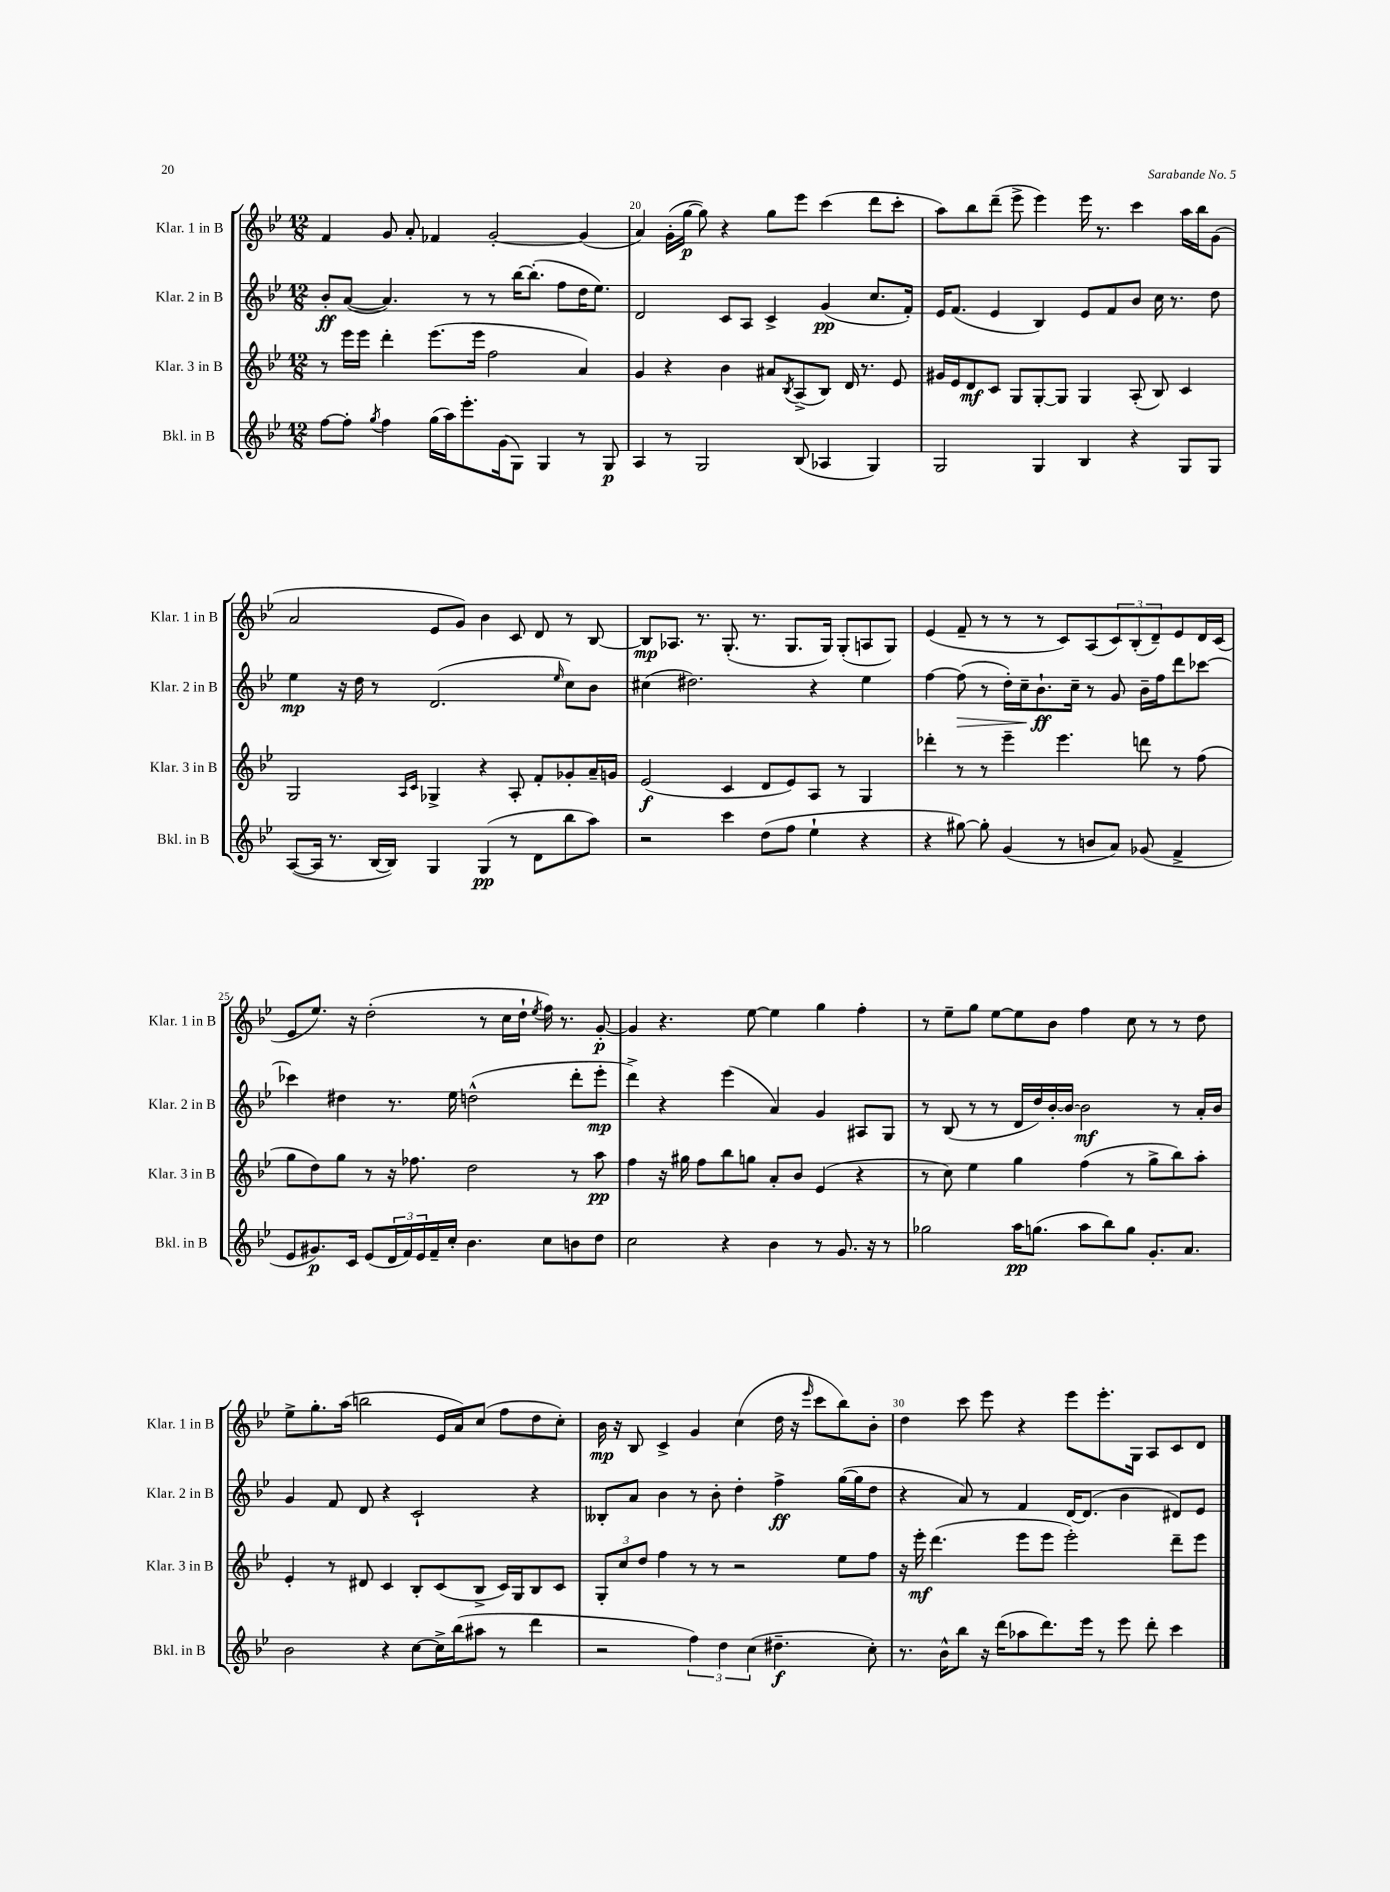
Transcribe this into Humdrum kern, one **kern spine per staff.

**kern	**dynam	**kern	**dynam	**kern	**dynam	**kern	**dynam
*part4	*part4	*part3	*part3	*part2	*part2	*part1	*part1
*staff4	*staff4	*staff3	*staff3	*staff2	*staff2	*staff1	*staff1
*I"Bkl. in B	*	*I"Klar. 3 in B	*	*I"Klar. 2 in B	*	*I"Klar. 1 in B	*
*I'Bkl. in B	*	*I'Klar. 3 in B	*	*I'Klar. 2 in B	*	*I'Klar. 1 in B	*
*clefG2	*	*clefG2	*	*clefG2	*	*clefG2	*
*k[b-e-]	*	*k[b-e-]	*	*k[b-e-]	*	*k[b-e-]	*
*M12/8	*	*M12/8	*	*M12/8	*	*M12/8	*
=19	=19	=19	=19	=19	=19	=19	=19
[8ff\L	.	8r	.	8b-'/L	ff	4f/	.
8ff'\J]	.	16eee-\LL	.	([8a/J	.	.	.
.	.	16eee-\JJ	.	.	.	.	.
8qgg/	.	.	.	.	.	.	.
4ff\	.	4ddd'\	.	4.a/])	.	8g/	.
.	.	.	.	.	.	8a'/	.
(16gg\LL	.	(8.eee-\L	.	.	.	4f-X/	.
16aa\J)	.	.	.	.	.	.	.
8.eee-'\	.	.	.	8r	.	.	.
.	.	16eee-\Jk	.	.	.	.	.
.	.	2ff\	.	8r	.	[2g'/	.
(16g\k	.	.	.	.	.	.	.
8G\J)	.	.	.	[16bb-\KL	.	.	.
.	.	.	.	(8.bb-'\J]	.	.	.
4G/	.	.	.	.	.	.	.
.	.	.	.	8ff\L	.	.	.
8r	.	4a/)	.	16dd\K	.	(4g/]	.
.	.	.	.	8.ee-\J)	.	.	.
8G/	p	.	.	.	.	.	.
=20	=20	=20	=20	=20	=20	=20	=20
4A/	.	4g/	.	2d/	.	4a/)	.
8r	.	4r	.	.	.	(16g'\LL	.
.	.	.	.	.	.	[16gg\JJ	p
2G/	.	.	.	.	.	8gg\])	.
.	.	4b-\	.	8c/L	.	4r	.
.	.	.	.	8A/J	.	.	.
.	.	8a#X/L	.	4c^/	.	8gg\L	.
.	.	8qB-/	.	.	.	.	.
(8B-/	.	(8A^/	.	.	.	8eee-\J	.
4A-X/	.	8B-/J)	.	(4g/	pp	(4ccc\	.
.	.	16d/	.	.	.	.	.
.	.	8.r	.	.	.	.	.
4G/)	.	.	.	8.cc/L	.	8ddd\L	.
.	.	8e-/	.	.	.	8ccc'\J	.
.	.	.	.	16f'/Jk)	.	.	.
=21	=21	=21	=21	=21	=21	=21	=21
2G/	.	16g#X/LL	.	16e-/KL	.	8aa\L)	.
.	.	16e-/J	.	(8.f/J	.	.	.
.	.	8d/	mf	.	.	8bb-\	.
.	.	8c/J	.	4e-/	.	(8ddd~\J	.
.	.	8G/L	.	.	.	8eee-^\	.
4G/	.	[8G'/	.	4B-/)	.	4eee-\)	.
.	.	8G/J]	.	.	.	.	.
4B-/	.	4G/	.	8e-/L	.	16eee-\	.
.	.	.	.	.	.	8.r	.
.	.	.	.	8f/	.	.	.
4r	.	(8A'/	.	8b-/J	.	4ccc\	.
.	.	8B-/)	.	16cc\	.	.	.
.	.	.	.	8.r	.	.	.
8G/L	.	4c/	.	.	.	16aa\LL	.
.	.	.	.	.	.	16bb-\J	.
8G/J	.	.	.	8dd\	.	(8g\J	.
!!LO:LB:g=z
=22	=22	=22	=22	=22	=22	=22	=22
([8A/L	.	2G/	.	4ee-\	mp	2a/	.
16A/Jk]	.	.	.	.	.	.	.
8.r	.	.	.	.	.	.	.
.	.	.	.	16r	.	.	.
.	.	.	.	16dd\	.	.	.
[16B-/LL	.	.	.	8r	.	.	.
16B-/JJ])	.	.	.	.	.	.	.
.	.	16qqA/LL	.	.	.	.	.
.	.	16qqc/JJ	.	.	.	.	.
4G/	.	4G-X^/	.	(2.d/	.	8e-/L	.
.	.	.	.	.	.	8g/J)	.
(4G/	pp	4r	.	.	.	4b-\	.
8r	.	8A'/	.	.	.	8c/	.
8d\L	.	8f'/L	.	.	.	8d/	.
.	.	.	.	16qqee-/	.	.	.
8bb-\	.	8g-X'/	.	8cc\L)	.	8r	.
8aa\J)	.	16a~/L	.	8b-\J	.	[8B-/	.
.	.	16gn/JJ	.	.	.	.	.
=23	=23	=23	=23	=23	=23	=23	=23
2r	.	(2e-/	f	(4cc#X\	.	8B-/L]	mp
.	.	.	.	.	.	8.A-X/J	.
.	.	.	.	2.dd#X\)	.	.	.
.	.	.	.	.	.	8.r	.
4ccc\	.	4c/	.	.	.	(8.G'/	.
.	.	.	.	.	.	8.r	.
(8dd\L	.	8d/L	.	.	.	.	.
8ff\J	.	8e-/)	.	.	.	8.G/L	.
4ee-`\	.	8A/J	.	4r	.	.	.
.	.	.	.	.	.	16G/Jk)	.
.	.	8r	.	.	.	(8G'/L	.
4r	.	4G/	.	4ee-\	.	8An/	.
.	.	.	.	.	.	8G/J)	.
=24	=24	=24	=24	=24	=24	=24	=24
4r	.	4ddd-X'\	.	[4ff\	.	(4e-/	.
!	!	!	!	!	!LO:HP:b	!	!
[8gg#X\)	.	8r	.	(8ff\]	>	8f~/	.
8gg#'\]	.	8r	.	8r	.	8r	.
(4g/	.	4eee-~\	.	16dd'\LL)	.	8r	.
.	.	.	.	16cc~\J	.	.	.
.	.	.	.	8.b-`\	ff	8r	.
8r	.	4.eee-\	.	.	.	8c/L)	.
.	.	.	.	16cc~\Jk	]	.	.
8bn/L	.	.	.	8r	.	(8A/	.
8a/J)	.	.	.	8g/	.	12c/)	.
.	.	.	.	.	.	(12B-'/	.
(8g-X/	.	8dddn\	.	16b-~\LL	.	.	.
.	.	.	.	.	.	12d~/)	.
.	.	.	.	16ff\J	.	.	.
4f^/	.	8r	.	8ddd\	.	8e-/	.
.	.	(8ff\	.	[8ccc-X\J	.	16d/L	.
.	.	.	.	.	.	(16c/JJ	.
!!LO:LB:g=z
=25	=25	=25	=25	=25	=25	=25	=25
8e-/L	.	8gg\L	.	4ccc-X\]	.	8e-/L	.
8.g#X/)	p	8dd\)	.	.	.	8.ee-/J)	.
.	.	8gg\J	.	4dd#X\	.	.	.
16c/Jk	.	.	.	.	.	16r	.
(8e-/L	.	8r	.	.	.	(2dd'\	.
24d/L	.	16r	.	8.r	.	.	.
24f/)	.	.	.	.	.	.	.
.	.	8.ff-X\	.	.	.	.	.
24e-/	.	.	.	.	.	.	.
16f~/	.	.	.	.	.	.	.
16cc'/JJ	.	.	.	16ee-\	.	.	.
4.b-\	.	2dd\	.	(2ddn^^\	.	.	.
.	.	.	.	.	.	8r	.
.	.	.	.	.	.	16cc\LL	.
.	.	.	.	.	.	16dd`\JJ	.
.	.	.	.	.	.	8qee-/	.
8cc\L	.	.	.	.	.	16ff\)	.
.	.	.	.	.	.	8.r	.
8bn\	.	8r	.	8ddd'\L	.	.	.
8dd\J	.	8aa\	pp	8eee-'\J	mp	[8g'/	p
=26	=26	=26	=26	=26	=26	=26	=26
2cc\	.	4ff\	.	4ddd^\)	.	4g/]	.
.	.	16r	.	4r	.	4.r	.
.	.	16gg#X\	.	.	.	.	.
.	.	8ff\L	.	.	.	.	.
4r	.	8bb-\	.	(4eee-\	.	.	.
.	.	8ggn\J	.	.	.	[8ee-\	.
4b-\	.	8a'/L	.	4a/)	.	4ee-\]	.
.	.	8b-/J	.	.	.	.	.
8r	.	(4e-/	.	4g/	.	4gg\	.
8.g/	.	.	.	.	.	.	.
.	.	4r	.	8A#X/L	.	4ff'\	.
16r	.	.	.	.	.	.	.
8r	.	.	.	8G/J	.	.	.
=27	=27	=27	=27	=27	=27	=27	=27
2gg-X\	.	8r	.	8r	.	8r	.
.	.	8cc\)	.	(8B-/	.	8ee-~\L	.
.	.	4ee-\	.	8r	.	8gg\J	.
.	.	.	.	8r	.	[8ee-\L	.
16aa\KL	pp	4gg\	.	16d/LL	.	8ee-\]	.
(8.ggn\J	.	.	.	16dd/)	.	.	.
.	.	.	.	[16b-'/	.	8b-\J	.
.	.	.	.	16b-/JJ_	.	.	.
8aa\L	.	(4ff\	.	2b-\]	mf	4ff\	.
8bb-\)	.	.	.	.	.	.	.
8gg\J	.	8r	.	.	.	8cc\	.
8.g'/L	.	8gg^\L	.	.	.	8r	.
.	.	8bb-\)	.	8r	.	8r	.
8.a/J	.	.	.	.	.	.	.
.	.	8aa'\J	.	16a'/LL	.	8dd\	.
.	.	.	.	16b-/JJ	.	.	.
!!LO:LB:g=z
=28	=28	=28	=28	=28	=28	=28	=28
2b-\	.	4e-'/	.	4g/	.	8ee-^\L	.
.	.	.	.	.	.	8.gg'\	.
.	.	8r	.	8f/	.	.	.
.	.	.	.	.	.	(16aa\Jk	.
.	.	8d#X/	.	8d/	.	2bbn\	.
4r	.	4c/	.	4r	.	.	.
[8cc\L	.	8B-'/L	.	2c`/	.	.	.
16cc^\L]	.	(8c/	.	.	.	16e-/LL	.
(16bb-\J	.	.	.	.	.	16a/J)	.
8aa#X\J	.	8B-^/J	.	.	.	(8cc/J	.
8r	.	16c/LL)	.	.	.	8ff\L	.
.	.	16G/J	.	.	.	.	.
4ddd\	.	8B-/	.	4r	.	8dd\	.
.	.	8c/J	.	.	.	8cc'\J)	.
=29	=29	=29	=29	=29	=29	=29	=29
2r	.	12G'/L	.	8B--X'/L	.	16b-\	mp
.	.	.	.	.	.	16r	.
.	.	12cc/	.	.	.	.	.
.	.	.	.	8a/J	.	8B-/	.
.	.	12dd/J	.	.	.	.	.
.	.	4ff\	.	4b-\	.	4c^/	.
6ff\)	.	8r	.	8r	.	4g/	.
.	.	8r	.	8b-'\	.	.	.
6dd\	.	.	.	.	.	.	.
.	.	2r	.	4dd'\	.	(4cc\	.
(6cc\	.	.	.	.	.	.	.
4.dd#X~\	f	.	.	4ff^\	ff	16dd\	.
.	.	.	.	.	.	16r	.
.	.	.	.	.	.	16qqeee-/	.
.	.	.	.	.	.	8ccc\L	.
.	.	8ee-\L	.	([16gg\LL	.	8bb-\)	.
.	.	.	.	16gg\J]	.	.	.
8cc'\)	.	8ff\J	.	8dd\J	.	8b-'\J	.
=30	=30	=30	=30	=30	=30	=30	=30
8.r	.	16r	.	4r	.	4dd\	.
.	.	16eee-'\	mf	.	.	.	.
.	.	(4.ddd\	.	.	.	.	.
16b-^^\KL	.	.	.	.	.	.	.
8bb-\J	.	.	.	8a/)	.	8ccc\	.
16r	.	.	.	8r	.	8eee-\	.
(16ddd\KL	.	.	.	.	.	.	.
8aa-X\	.	8eee-\L	.	4f/	.	4r	.
8.ddd\)	.	8eee-\J	.	.	.	.	.
.	.	2eee-'\)	.	[16d/KL	.	8eee-\L	.
16eee-\Jk	.	.	.	(8.d/J]	.	.	.
8r	.	.	.	.	.	8.eee-'\	.
8eee-\	.	.	.	4b-\	.	.	.
.	.	.	.	.	.	16G\Jk	.
8ddd'\	.	.	.	.	.	8A/L	.
4ccc\	.	8ddd~\L	.	8d#X/L)	.	8c/	.
.	.	8eee-\J	.	8e-/J	.	8d/J	.
==	==	==	==	==	==	==	==
*-	*-	*-	*-	*-	*-	*-	*-
